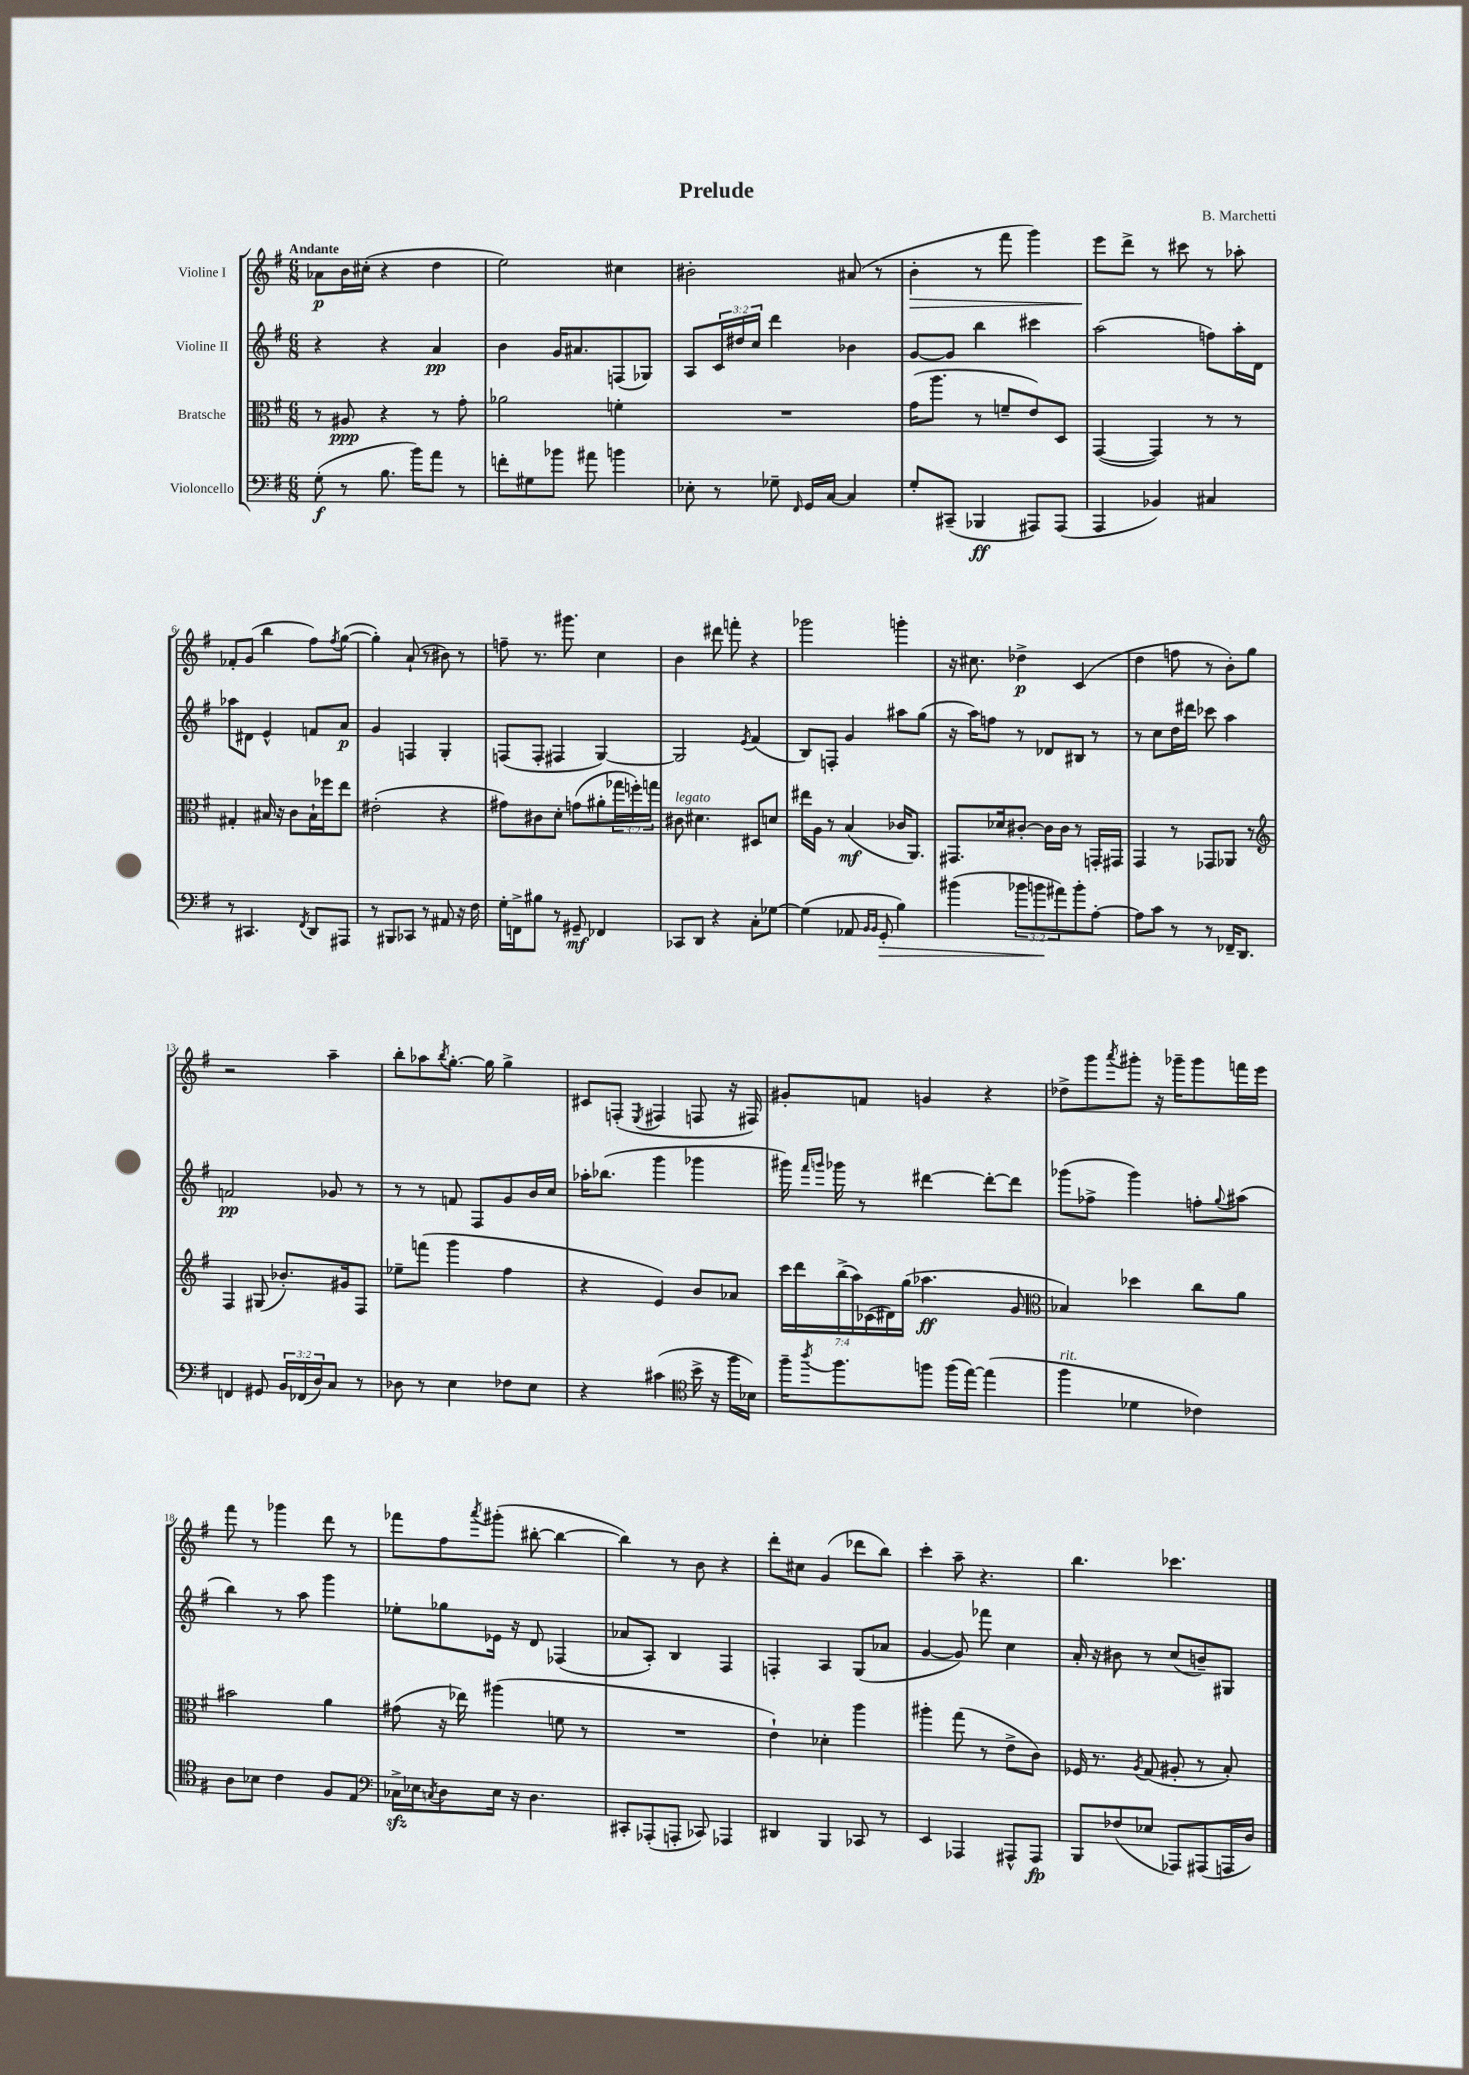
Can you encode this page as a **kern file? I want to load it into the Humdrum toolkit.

**kern	**kern	**kern	**kern
*staff4	*staff3	*staff2	*staff1
*clefF4	*clefC3	*clefG2	*clefG2
*k[f#]	*k[f#]	*k[f#]	*k[f#]
*M6/8	*M6/8	*M6/8	*M6/8
(8G'	8r	4r	8a-
8r	8A#	.	16b
.	.	.	(16cc#'
8.B	4r	4r	4r
16b)	.	.	.
8a	8r	4a	4dd
8r	8g'	.	.
=	=	=	=
8f'	2a-	4b	2ee)
8G#	.	.	.
8b-	.	16g	.
.	.	8.a#	.
8a#	.	.	.
4b	4f'	(8F	4cc#
.	.	8G-)	.
=	=	=	=
8E-'	2.r	8A	2b#'
8r	.	24c	.
.	.	24dd#	.
.	.	24cc	.
8G-~	.	4ddd	.
16qqFF#	.	.	.
16GG	.	.	.
[16C	.	.	.
4C]	.	4b-	(8a#
.	.	.	8r
=	=	=	=
8G'	(16g	[8g	4b'
.	8.aa	.	.
(8CC#~	.	8g]	.
4BBB-	8r	4bb	8r
.	8f~	.	8fff#
8AAA#)	8e)	4ccc#	4ggg)
(8AAA#	8D	.	.
=	=	=	=
4AAA	([4GG	(2aa	8eee
.	.	.	8ddd^
4BB-)	4GG])	.	8r
.	.	.	8ccc#
4C#	8r	8ff)	8r
.	8r	16aa'	8aa-'
.	.	16d	.
=	=	=	=
8r	4G#'	8aa-	8f-'
4.CC#	.	8d#	(8g
.	16B#	4e^^	4bb
.	16r	.	.
.	8c	.	.
8qFF#	.	.	.
8DD	16B#`	8f	8ff#)
.	16ff-	.	.
.	.	.	8qff#
8AAA#	8ee	8a	([8gg
=	=	=	=
8r	(2e#'	4g	4gg'])
8BBB#	.	.	.
8CC-	.	4F	(8a`
8r	.	.	8r
8AA#	4r	4G'	8b#)
16r	.	.	8r
16F#	.	.	.
=	=	=	=
16G'	8g#)	(8F	8ff~
16FF^	.	.	.
8B#	8c#	8F'	8.r
8r	8d'	4F#	.
.	.	.	8.ggg#
8GG#~	(8g	.	.
4FF-	8a#'	[4G)	4cc
.	24gg-	.	.
.	24ff')	.	.
.	24gg	.	.
=	=	=	=
8CC-	8c#	2G]	4b
8DD	4.d#	.	.
4r	.	.	8ddd#
.	.	.	8fff'
.	.	8qe	.
8C'	8D#	(4f#	4r
[8G-	8d	.	.
=	=	=	=
(4G-]	16ee#	8B)	2ggg-
.	16A	.	.
.	8r	8F'	.
8AA-	(4B	4g	.
16qqBB	.	.	.
16qqBB	.	.	.
8GG'	.	.	.
4B)	16c-	8aa#	4ggg'
.	8.AA)	.	.
.	.	(8gg	.
=	=	=	=
(4b#	8.GG#	16r	16r
.	.	16aa)	8.cc#
.	.	8ff	.
.	16d-	.	.
12b-	[8c#'	8r	4dd-^
12b	.	.	.
.	16c#]	8d-	.
12a#)	.	.	.
.	16c#	.	.
8b'	8r	8B#	(4c
[8A'	16GG'	8r	.
.	16GG#	.	.
=	=	=	=
8A]	4GG	8r	4dd
8c	.	8cc	.
8r	8r	16dd	8ff
.	.	16ddd#	.
8r	8GG-	8ccc-	8r
16FF-~	8AA-	4aa	8b')
8.DD	.	.	.
.	8r	.	8gg
=	=	=	=
*	*clefG2	*	*
4FF	4F#	2f	2r
8GG#	(8G#	.	.
24BB	8.b-')	.	.
(24FF-	.	.	.
24D)	.	.	.
8C	.	8g-	4aa~
.	16g#	.	.
8r	8F#	8r	.
=	=	=	=
8D-	8ee-~	8r	8bb'
8r	(8fff	8r	8aa-
.	.	.	8qbb
4E	4ggg	8f	[8.gg'
.	.	8F#	.
.	.	.	16gg]
8F-	4ff#	8g	4gg^
8E	.	16b	.
.	.	16cc	.
=	=	=	=
4r	4r	16aa-'	8c#
.	.	(8.bb-	.
.	.	.	(8F'
.	.	.	8qE
(4c#	4e)	4ggg	4F#
*clefC4	*	*	*
16b^	8b	4ggg-	8F
16r	.	.	.
16ff#	8a-	.	16r
16B-)	.	.	16F#)
=	=	=	=
16ff#~	28ccc	16ggg#)	8g#'
.	28ddd	.	.
.	.	16qqfff#	.
8qaa	.	16qqggg	.
8.ff#	.	16ggg-	.
.	(28bb^	.	.
.	28aa)	.	.
.	.	8r	8f
.	(28c-	.	.
.	28d#)	.	.
.	(28gg	.	.
8ff	4.aa-	[4ddd#	4g
(16ff	.	.	.
[16ee)	.	.	.
(4ee]	.	8ddd#'_	4r
.	8g	8ddd#]	.
=	=	=	=
*	*clefC3	*	*
4ff#	4B-)	(8ggg-	8dd-^
.	.	8ff-^	8ggg
.	.	.	8qaaa
4d-	4dd-	4ggg-)	8ggg#'
.	.	.	16r
.	.	.	16ggg-~
4c-)	8cc	8ff'	8ggg-
.	.	8qqgg	.
.	8a	(8aa#	16fff
.	.	.	16eee
=	=	=	=
8A	2b#	4bb)	8fff#
8B-	.	.	8r
4c	.	8r	4ggg-
.	.	8aa	.
8F#	4a	4ggg	8ddd
8E	.	.	8r
=	=	=	=
*clefF4	*	*	*
16C-^	(8g#	8ee-'	8fff-
16E-	.	.	.
8qC	.	.	.
8D	16r	8gg-	8ff#
.	16ee-)	.	.
.	.	.	8qaaa
16E-	(4aa#	16e-	(8ggg#'
16r	.	16r	.
4.D	.	8d	[8bb#'
.	8f	(4F-	4bb#_
.	8r	.	.
=	=	=	=
8CC#'	2.r	8a-	4bb#])
(8AAA-'	.	8A')	.
8AAA'	.	4B	8r
8CC-)	.	.	8b
4AAA-	.	4F#	4r
=	=	=	=
4DD#	4e`)	4F'	8ddd'
.	.	.	8cc#
4BBB	4d-'	4A	(4g
8CC-	4aa	(8G	8ddd-
8r	.	8a-	8bb)
=	=	=	=
4EE	4aa#'	[4g	4ccc'
4AAA-	(8gg	8g])	8aa~
.	8r	8fff-	4.r
8AAA#^^	8e^	4cc	.
8AAA#	8c)	.	.
=	=	=	=
8BBB	16F-	16a'	4.bb
.	8.r	16r	.
(8F-	.	8b#	.
.	8qA	.	.
8E-	(8G	8r	.
8AAA-)	8A#'	(8cc	4.ccc-
(8AAA#	8r	8b~)	.
16AAA	8B')	8G#	.
16D)	.	.	.
==	==	==	==
*-	*-	*-	*-
